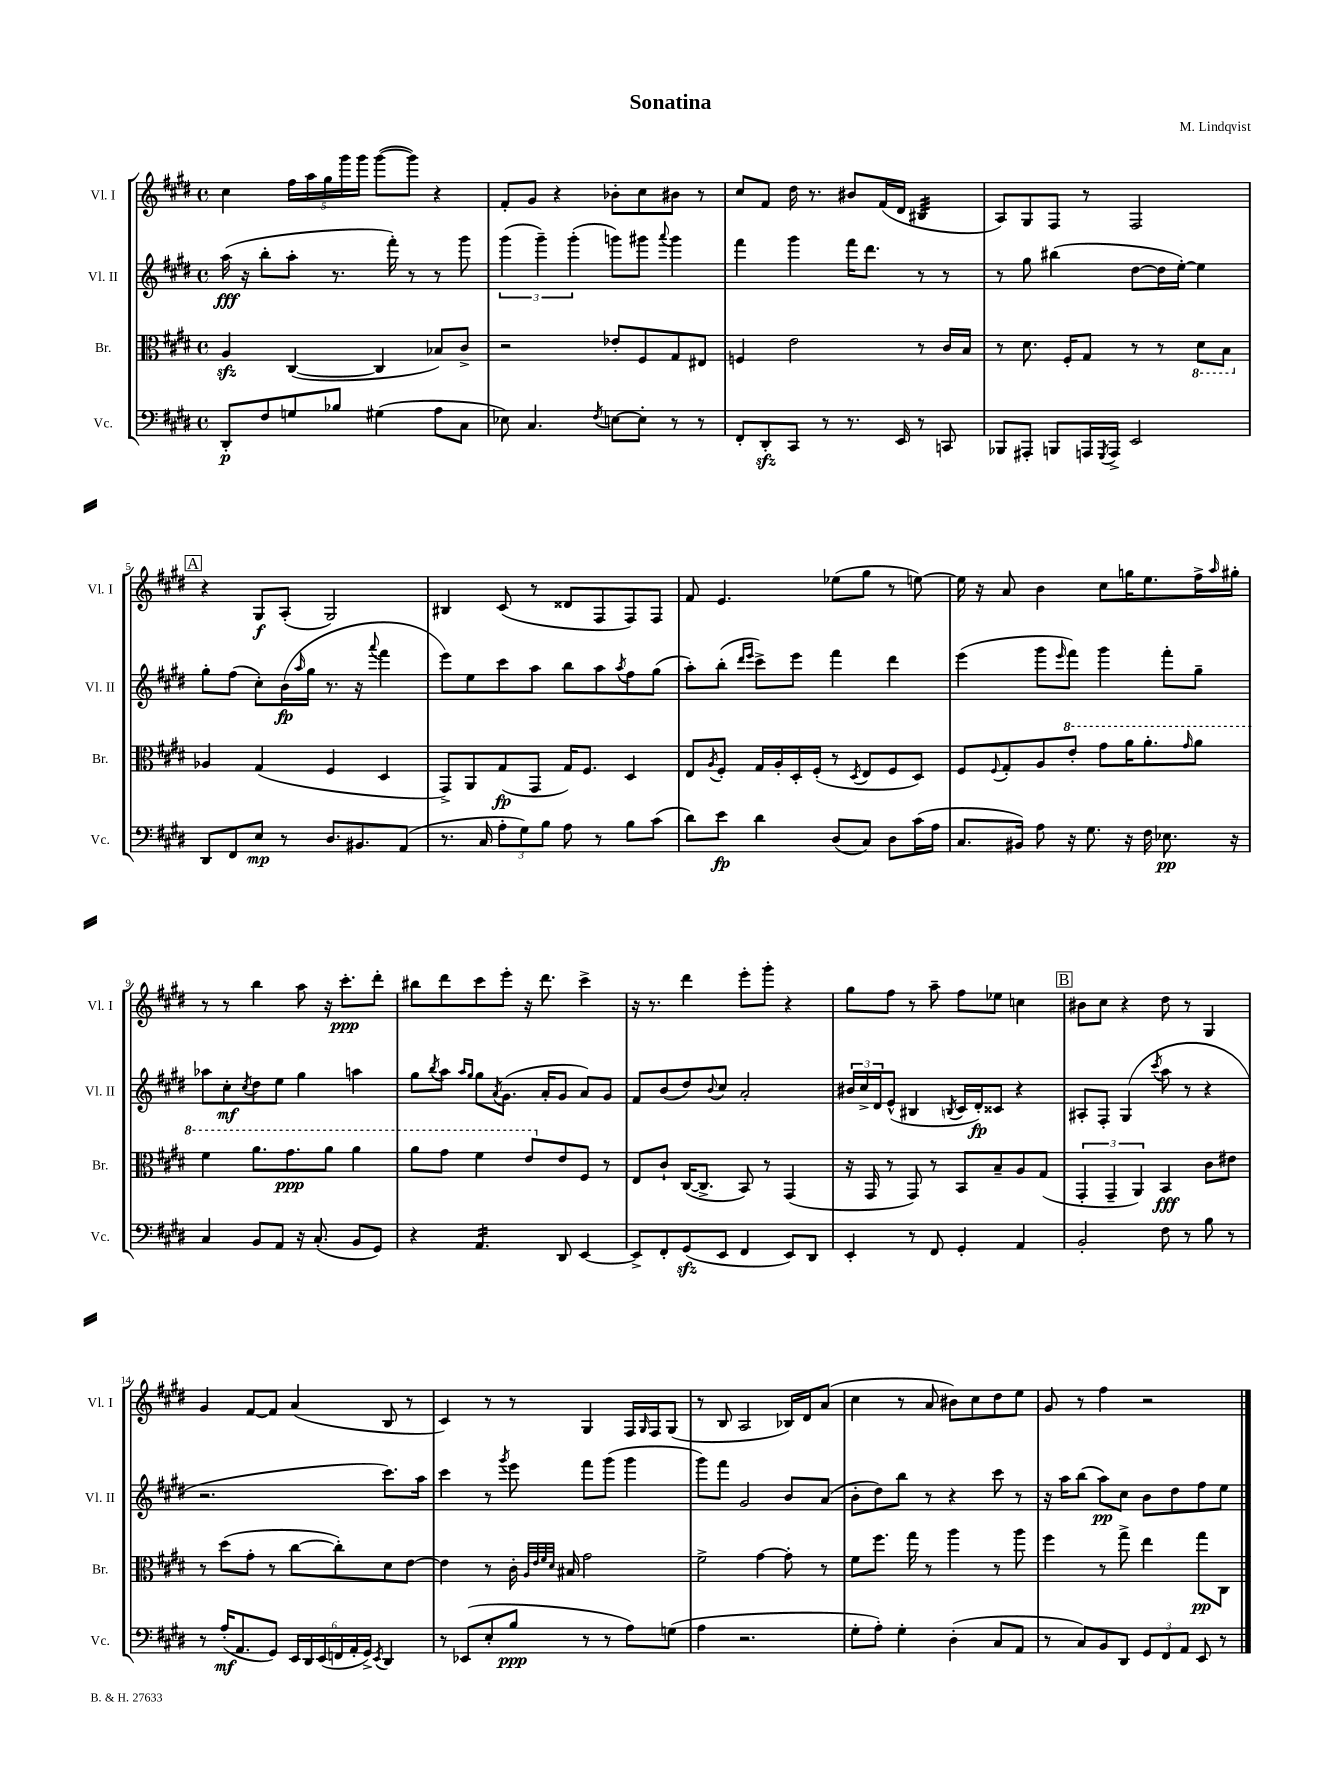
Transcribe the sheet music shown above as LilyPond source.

\header { title = "Sonatina" composer = "M. Lindqvist" }
<<
\new StaffGroup <<
\new Staff = "s0" \with { instrumentName = "Vl. I" shortInstrumentName = "Vl. I" } {
    \clef treble \key e \major \defaultTimeSignature \time 4/4
    cis''4 \tuplet 5/4 { fis''16 a''16 gis''16 gis'''16 gis'''16 } gis'''8~( gis'''8) r4 |
    fis'8-. gis'8 r4 bes'8-. cis''8 bis'8 r8 |
    cis''8 fis'8 dis''16 r8. bis'8 fis'16( dis'16 bis4:32 |
    a8) gis8 fis8 r8 fis2 |
    \mark \markup { \box "A" } r4 gis8\f a8-.( gis2) |
    bis4 cis'8( r8 disis'8 fis8 fis8) fis8 |
    fis'8 e'4. ees''8( gis''8 r8 e''8~) |
    e''16 r16 a'8 b'4 cis''8 g''16 e''8. fis''16-> \grace { a''16 } gis''16-. |
    r8 r8 b''4 a''8 r16 cis'''8.-.\ppp dis'''8-. |
    bis''8 dis'''8 cis'''8 e'''8-. r16 dis'''8. cis'''4-> |
    r16 r8. dis'''4 e'''8-. gis'''8-. r4 |
    gis''8 fis''8 r8 a''8-- fis''8 ees''8 c''4 |
    \mark \markup { \box "B" } bis'8 cis''8 r4 dis''8 r8 gis4 |
    gis'4 fis'8~ fis'8 a'4( b8 r8 |
    cis'4) r8 r8 gis4 fis16 \grace { gis16 } fis16 gis8( |
    r8 b8 a2 bes16) dis'16 a'8( |
    cis''4 r8 a'8 bis'8) cis''8 dis''8 e''8 |
    gis'8 r8 fis''4 r2 \bar "|." |
}
\new Staff = "s1" \with { instrumentName = "Vl. II" shortInstrumentName = "Vl. II" } {
    \clef treble \key e \major \defaultTimeSignature \time 4/4
    a''16\fff( r16 b''8-. a''8-. r8. fis'''16-.) r8 r8 gis'''8 |
    \tuplet 3/2 { gis'''4( gis'''4--) gis'''4-.( } g'''8) gis'''8 \appoggiatura { a'''8 } gis'''4 |
    fis'''4 gis'''4 fis'''16 dis'''8. r8 r8 |
    r8 gis''8 bis''4( dis''8~ dis''16 e''16~-.) e''4 |
    \mark \markup { \box "A" } gis''8-. fis''8( cis''8-.) b'16\fp( \grace { a''16 } gis''16 r8. r16 \appoggiatura { a'''8 } fis'''4 |
    e'''8) e''8 cis'''8 a''8 b''8 a''8 \acciaccatura { a''8 } fis''8 gis''8( |
    a''8-.) b''8-.( \grace { dis'''16 e'''16 } cis'''8->) e'''8 fis'''4 dis'''4 |
    e'''4( gis'''8 \grace { e'''16 } fis'''8) gis'''4 fis'''8-. gis''8-- |
    aes''8 cis''8-.\mf \acciaccatura { cis''8 } dis''8 e''8 gis''4 a''4 |
    gis''8 \acciaccatura { b''8 } a''8 \grace { a''16 gis''16 } gis''8 \acciaccatura { a'8 } gis'8.( a'16-. gis'8 a'8) gis'8 |
    fis'8 b'8( dis''8) \appoggiatura { b'8 } cis''8 a'2-. |
    \tuplet 3/2 { bis'16 cis''16-> dis'16 } e'8-^( bis4 \acciaccatura { b8 } cis'16 dis'16-.\fp) cisis'8 r4 |
    \mark \markup { \box "B" } ais8-. fis8-. gis4( \acciaccatura { cis'''8 } a''8 r8 r4 |
    r2. cis'''8.) a''16 |
    cis'''4 r8 \acciaccatura { gis'''8 } e'''8 fis'''8 gis'''8( gis'''4 |
    gis'''8) fis'''8 gis'2 b'8 a'8( |
    b'8-. dis''8) b''8 r8 r4 cis'''8 r8 |
    r16 a''16 b''8( a''8\pp) cis''8 b'8 dis''8 fis''8 e''8 \bar "|." |
}
\new Staff = "s2" \with { instrumentName = "Br." shortInstrumentName = "Br." } {
    \clef alto \key e \major \defaultTimeSignature \time 4/4
    a4\sfz cis4~( cis4 bes8) cis'8-> |
    r2 ees'8-. fis8 gis8 eis8 |
    f4 e'2 r8 cis'16 b16 |
    r8 dis'8. fis16-. gis8 r8 r8 \ottava #-1 dis8 b,8 \ottava #0 |
    \mark \markup { \box "A" } aes4 gis4( fis4 dis4 |
    gis,8->) a,8 gis8\fp( gis,8 gis16) fis8. dis4 |
    e8 \acciaccatura { a8 } fis8-. gis16 a16-. dis16-. fis16-.( r8 \acciaccatura { dis8 } e8 fis8 dis8) |
    fis8 \appoggiatura { fis8 } gis8-. a8 \ottava #1 e''8-. gis''8 a''16 a''8.-. \grace { gis''16 } a''8 |
    fis''4 a''8. gis''8.\ppp a''8 a''4 |
    a''8 gis''8 fis''4 e''8 \ottava #0 e'8 fis8 r8 |
    e8 cis'8-! cis16~( cis8.-> b,8) r8 gis,4( |
    r16 gis,16 r8 gis,8) r8 b,8 b8-- a8 gis8( |
    \mark \markup { \box "B" } \tuplet 3/2 { gis,4-. gis,4-- a,4) } b,4\fff cis'8 eis'8 |
    r8 dis''8( gis'8-. r8 cis''8~ cis''8-.) dis'8 e'8~ |
    e'4 r8 cis'16-. \grace { a32 e'32 fis'32 dis'32 } bis16 gis'2 |
    fis'2-> gis'4~ gis'8-. r8 |
    fis'8 fis''8. gis''16 r8 a''4 r8 a''8 |
    fis''4 r8 gis''8-> e''4 gis''8\pp cis8 \bar "|." |
}
\new Staff = "s3" \with { instrumentName = "Vc." shortInstrumentName = "Vc." } {
    \clef bass \key e \major \defaultTimeSignature \time 4/4
    dis,8-.\p fis8 g8 bes8 gis4( a8 cis8 |
    ees8) cis4. \acciaccatura { fis8 } e8~ e8-. r8 r8 |
    fis,8-. dis,8-.\sfz cis,8 r8 r8. e,16 r8 c,8 |
    bes,,8 ais,,8-. b,,8 a,,16 \acciaccatura { gis,,8 } a,,16-> e,2 |
    \mark \markup { \box "A" } dis,8 fis,8 e8\mp r8 dis8. bis,8. a,8( |
    r8. cis16 \tuplet 3/2 { a8-. gis8) b8 } a8 r8 b8 cis'8( |
    dis'8) e'8\fp dis'4 dis8( cis8) dis8 cis'16( a16 |
    cis8. bis,16) a8 r16 gis8. r16 fis16 ees8.\pp r16 |
    cis4 b,8 a,8 r16 cis8.-.( b,8 gis,8) |
    r4 a,4.:16 dis,8 e,4~ |
    e,8-> fis,8-. gis,8\sfz( e,8 fis,4 e,8) dis,8 |
    e,4-. r8 fis,8 gis,4-. a,4 |
    \mark \markup { \box "B" } b,2-. fis8 r8 b8 r8 |
    r8 a16-.\mf( a,8. gis,8) \tuplet 6/4 { e,16 dis,16 e,16( f,16 a,16-. gis,16->) } \acciaccatura { e,8 } dis,4 |
    r8 ees,8( e8-. b8\ppp r8 r8 a8) g8( |
    a4 r2. |
    gis8-. a8-.) gis4-. dis4-.( cis8 a,8 |
    r8 cis8) b,8 dis,8 \tuplet 3/2 { gis,8 fis,8 a,8 } e,8 r8 \bar "|." |
}
>>
>>
